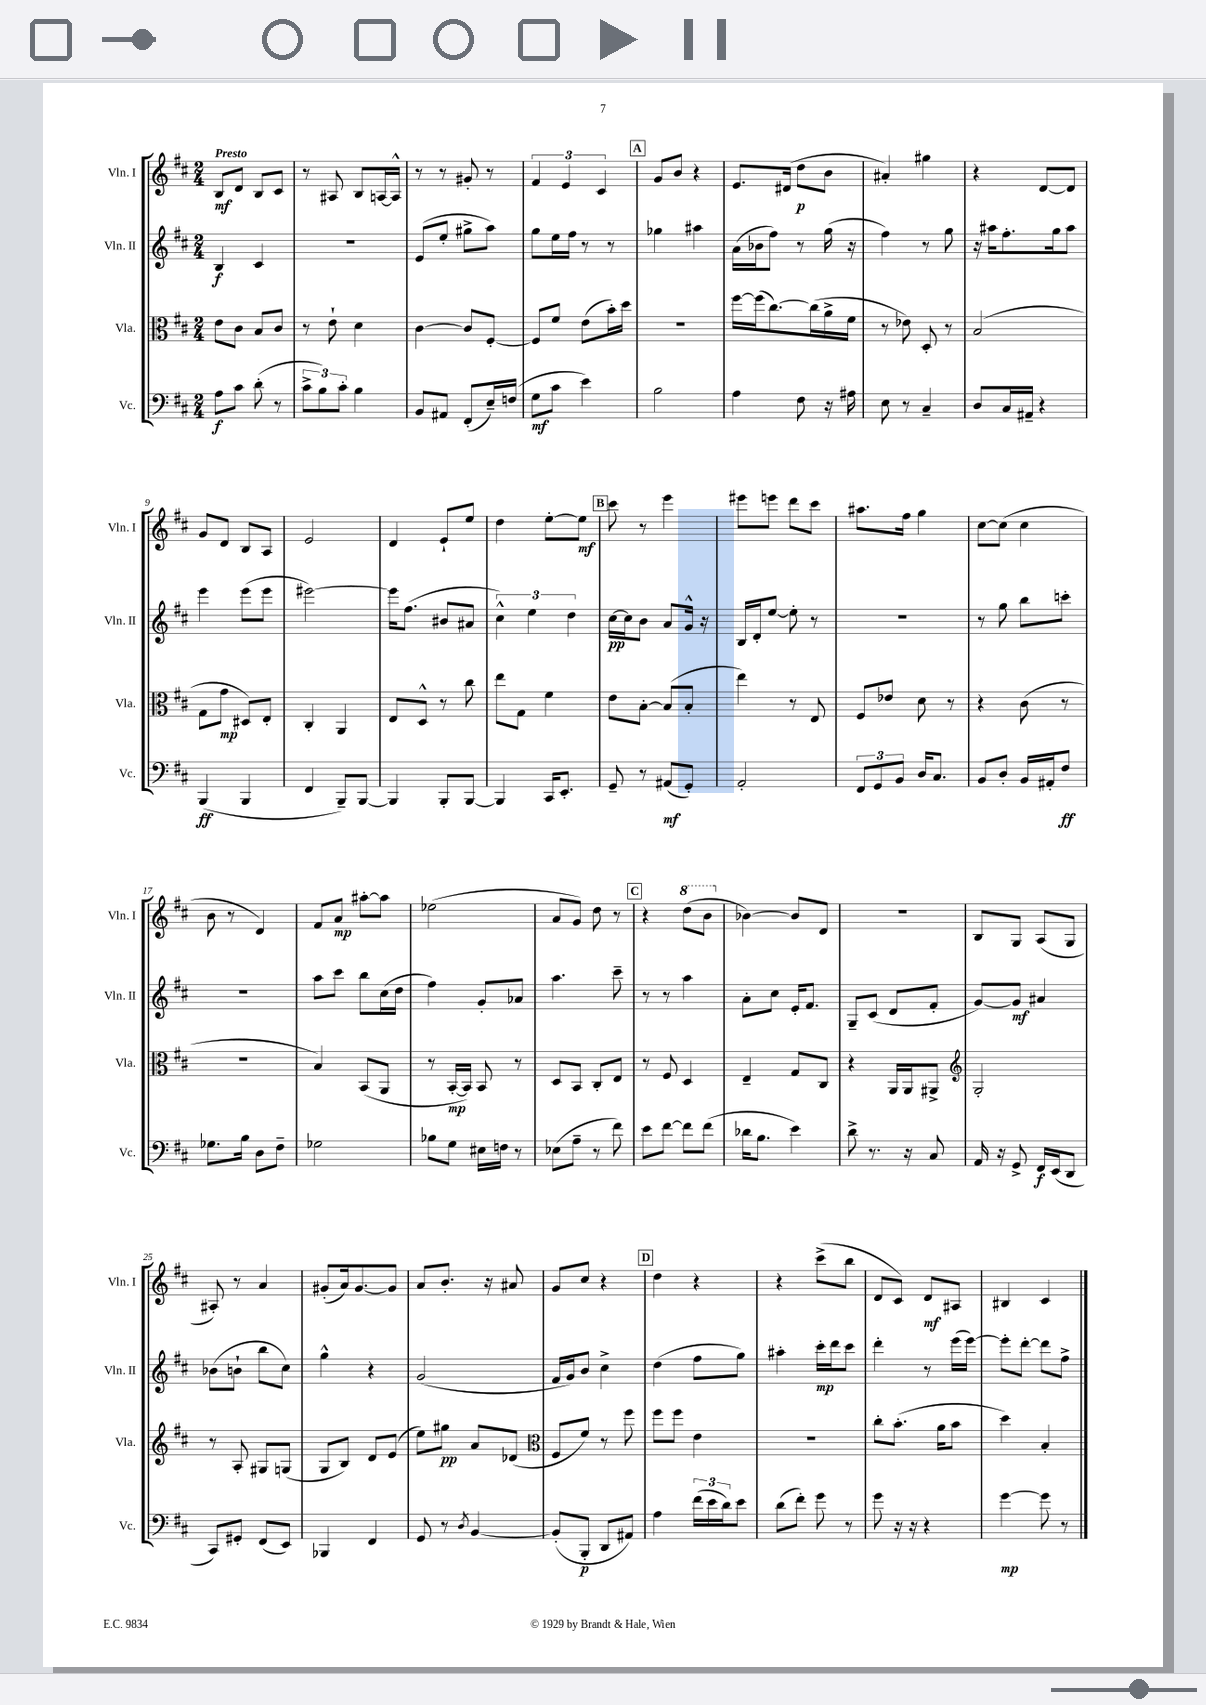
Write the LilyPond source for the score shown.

<<
\new StaffGroup <<
\new Staff = "s0" \with { instrumentName = "Vln. I" shortInstrumentName = "Vln. I" } {
    \clef treble \key d \major \numericTimeSignature \time 2/4 \tempo "Presto"
    b8\mf d'8 b8 cis'8 |
    r8 ais8 b8 a16~ a16-^ |
    r8 r8 gis'8-. r8 |
    \tuplet 3/2 { fis'4 e'4 cis'4 } |
    \mark \markup { \box "A" } g'8 b'8 r4 |
    e'8. dis'16( d''8\p b'8 |
    ais'4-.) gis''4 |
    r4 d'8~ d'8 |
    g'8 d'8 b8 a8 |
    e'2 |
    d'4 e'8-! e''8 |
    d''4 e''8~-. e''8\mf |
    \mark \markup { \box "B" } cis'''8 r8 e'''4 |
    eis'''8 e'''8 d'''8 cis'''8 |
    ais''8. fis''16 g''4 |
    cis''8~ cis''8( cis''4 |
    b'8 r8 d'4) |
    fis'8 a'8\mp ais''8~-. ais''8 |
    ees''2( |
    a'8 g'8) d''8 r8 |
    \mark \markup { \box "C" } r4 \ottava #1 d'''8( b''8 \ottava #0 |
    bes'4~) bes'8 d'8 |
    R2 |
    b8 g8 a8( g8 |
    ais8-.) r8 a'4 |
    gis'8-.( a'16) gis'8.~ gis'8 |
    a'8 b'8.-. r16 ais'8 |
    g'8 cis''8 r4 |
    \mark \markup { \box "D" } d''4 r4 |
    r4 cis'''8->( b''8 |
    d'8 cis'8) d'8\mf ais8 |
    bis4 cis'4 \bar "|." |
}
\new Staff = "s1" \with { instrumentName = "Vln. II" shortInstrumentName = "Vln. II" } {
    \clef treble \key d \major \numericTimeSignature \time 2/4
    b4\f cis'4 |
    R2 |
    e'8( e''8-. gis''8-> a''8) |
    g''8 e''16 fis''16 r8 r8 |
    \mark \markup { \box "A" } ges''4 ais''4 |
    a'16( bes'16 fis''8) r8 g''16( r16 |
    fis''4) r8 g''8 |
    r16 ais''16 fis''8.-. g''16 ais''8 |
    e'''4 e'''8( e'''8 |
    eis'''2~) |
    eis'''16 fis''8.( bis'8 ais'8 |
    \tuplet 3/2 { cis''4-^) e''4 d''4 } |
    \mark \markup { \box "B" } cis''16~\pp cis''16 b'8 a'8 g'16-^ r16 |
    b16 d'16-. e''8~ e''8-. r8 |
    R2 |
    r8 g''8 b''8 c'''8-. |
    r2 |
    a''8 cis'''8 b''8 cis''16( d''16 |
    fis''4) g'8-. aes'8 |
    a''4. cis'''8-- |
    \mark \markup { \box "C" } r8 r8 a''4 |
    a'8-. cis''8 e'16-. fis'8. |
    g8-- cis'8( d'8 fis'8-. |
    g'8~) g'8\mf ais'4 |
    bes'8( b'8-! b''8 cis''8) |
    g''4-^ r4 |
    g'2( |
    fis'16 g'16) b'8 cis''4-> |
    \mark \markup { \box "D" } d''4( fis''8 g''8) |
    ais''4-. cis'''16-.\mp d'''16 cis'''8 |
    d'''4-. r8 e'''16( e'''16~) |
    e'''8-. d'''8~-. d'''8 fis''8-> \bar "|." |
}
\new Staff = "s2" \with { instrumentName = "Vla." shortInstrumentName = "Vla." } {
    \clef alto \key d \major \numericTimeSignature \time 2/4
    e'8 cis'8 b8 cis'8 |
    r8 e'8-! d'4 |
    cis'4~ cis'8 fis8~-. |
    fis8 fis'8 e'8( b'16-.) d''16 |
    \mark \markup { \box "A" } r2 |
    fis''16~ fis''16( cis''8.~) cis''16( a'16-> fis'16 |
    r8 ees'8) d8-. r8 |
    b2( |
    g8 g'8\mp dis8) e8-. |
    cis4-. a,4 |
    e8 d8-^ r8 cis''8 |
    e''8 g8 fis'4 |
    \mark \markup { \box "B" } e'8 b8~-. b8( b8-. |
    e''4) r8 e8 |
    fis8 ees'8 d'8 r8 |
    r4 cis'8( r8 |
    r2 |
    b4) b,8( a,8 |
    r8 b,16~-.\mp b,16) b,8 r8 |
    d8 b,8 cis8-. e8 |
    \mark \markup { \box "C" } r8 fis8 d4 |
    e4-- g8 cis8 |
    r4 a,16 a,16 ais,8-> |
    \clef treble g2-. |
    r8 a8-. gis8 g8( |
    g8 b8) d'8 e'8( |
    e''8) gis''8\pp a'8 des'8( |
    \clef alto fis8 fis'8) r8 fis''8 |
    \mark \markup { \box "D" } fis''8 fis''8 e'4 |
    R2 |
    cis''8-. b'8.-.( a'16 b'8 |
    d''4) b4-. \bar "|." |
}
\new Staff = "s3" \with { instrumentName = "Vc." shortInstrumentName = "Vc." } {
    \clef bass \key d \major \numericTimeSignature \time 2/4
    a8\f cis'8 d'8-.( r8 |
    \tuplet 3/2 { cis'8-> b8) cis'8-. } b4 |
    b,8 ais,8 fis,8-.( e16--) f16( |
    g8\mf cis'8 e'4) |
    \mark \markup { \box "A" } b2 |
    a4 fis8 r16 ais16 |
    e8 r8 cis4-- |
    d8 cis16 ais,16-- r4 |
    b,,4\ff( b,,4 |
    fis,4 b,,8--) b,,8~ |
    b,,4 b,,8-. b,,8~ |
    b,,4 cis,16 e,8.-. |
    \mark \markup { \box "B" } g,8-- r8 ais,8\mf( g,8-.) |
    a,2-. |
    \tuplet 3/2 { fis,8 g,8 b,8 } d16 cis8. |
    b,8 d8-. b,16 ais,16-. fis8\ff |
    ges8. b16 d8 fis8-- |
    ges2 |
    bes8 g8 eis16 f16 r8 |
    ees8( a8-- r8 fis'8) |
    \mark \markup { \box "C" } e'8 fis'8~ fis'8 fis'8( |
    des'16 b8. e'4) |
    d'8-> r8. r16 cis8 |
    a,16 r16 g,8-> fis,16\f e,16( d,8 |
    cis,8) gis,8-. fis,8( e,8) |
    bes,,4 fis,4 |
    g,8 r8 \acciaccatura { d8 } b,4~ |
    b,8-.( b,,8-.\p d,8 ais,8) |
    \mark \markup { \box "D" } a4 \tuplet 3/2 { fis'16( e'16 d'16) } e'8 |
    d'8( fis'8-.) g'8 r8 |
    g'8 r16 r16 r4 |
    g'4~\mp g'8 r8 \bar "|." |
}
>>
>>
